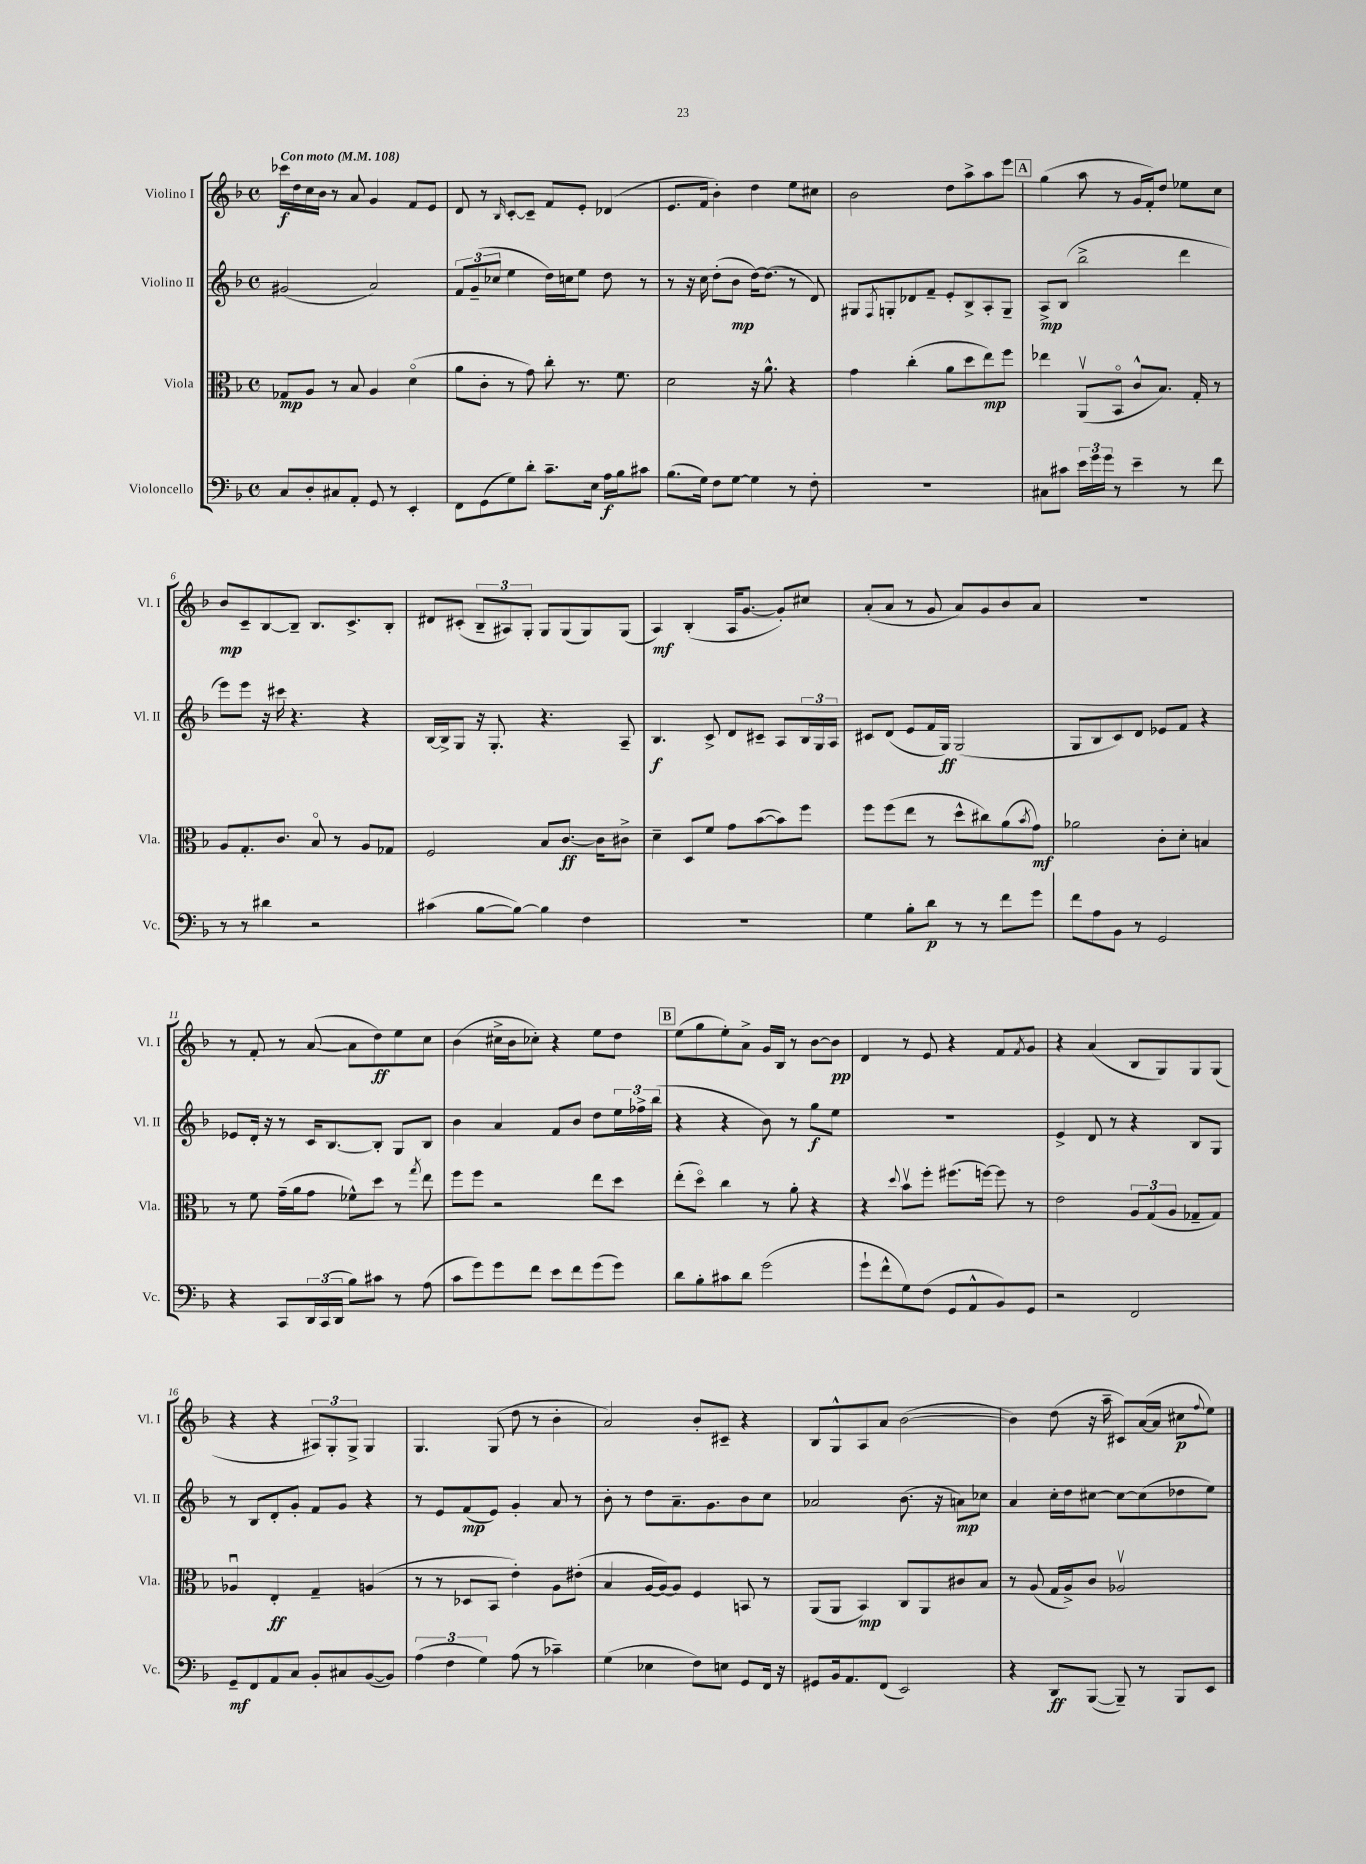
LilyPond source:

<<
\new StaffGroup <<
\new Staff = "s0" \with { instrumentName = "Violino I" shortInstrumentName = "Vl. I" } {
    \clef treble \key f \major \defaultTimeSignature \time 4/4 \tempo "Con moto" 4 = 108
    ces'''16\f d''16 c''16 bes'16 r8 a'8 g'4 f'8 e'8 |
    d'8 r8 \grace { bes16 } c'8~-. c'8-- f'8 e'8-. des'4( |
    e'8. f'16 bes'4-.) d''4 e''8 cis''8 |
    bes'2 d''8 a''8-> a''8 e'''8 |
    \mark \markup { \box "A" } g''4( a''8 r8 g'16 f'16-.) d''8 ees''8 c''8 |
    bes'8\mp c'8-- bes8~ bes8-- bes8. c'8.-> bes8-. |
    dis'8 cis'8-.( \tuplet 3/2 { bes8-- ais8) g8-. } g8 g8( g8) g8( |
    a4\mf) bes4-.( a16 g'8.~ g'8-.) cis''8 |
    a'8-.( a'8 r8 g'8 a'8) g'8 bes'8 a'8 |
    R1 |
    r8 f'8-. r8 a'8~( a'8 d''8\ff) e''8 c''8 |
    bes'4( cis''16-> bes'16 ces''8-.) r4 e''8 d''8 |
    \mark \markup { \box "B" } e''8( g''8 e''8-.) a'8-> g'16 bes16 r8 bes'8~ bes'8\pp |
    d'4 r8 e'8 r4 f'8 \acciaccatura { f'8 } g'8 |
    r4 a'4( bes8 g8) g8 g8( |
    r4 r4 \tuplet 3/2 { ais8) g8-. g8-> } g4 |
    g4. g8( d''8 r8 bes'4-. |
    a'2) bes'8-. cis'8-- r4 |
    bes8 g8-^ a8 a'8 bes'2~( |
    bes'4) d''8( r16 a''16-- cis'8) a'16~( a'16 cis''8\p \appoggiatura { f''8 } e''8) \bar "|." |
}
\new Staff = "s1" \with { instrumentName = "Violino II" shortInstrumentName = "Vl. II" } {
    \clef treble \key f \major \defaultTimeSignature \time 4/4
    gis'2( a'2) |
    \tuplet 3/2 { f'8 g'8--( ces''8 } e''4 d''16) c''16 e''8 d''8 r8 |
    r8 r16 c''16 d''8-.( bes'8\mp d''16~) d''8.( r8 d'8) |
    gis8 \acciaccatura { f8 } g8-. des'8 f'8-- e'8-. bes8-> a8-. g8-- |
    \mark \markup { \box "A" } a8->\mp bes8( bes''2-> d'''4 |
    e'''8) e'''8 r16 cis'''16 r4. r4 |
    bes16~ bes16-> g8 r16 g8.-. r4. a8-- |
    bes4.\f c'8-> d'8 cis'8-- a8 \tuplet 3/2 { bes16 g16 a16 } |
    cis'8 d'8( e'8 f'16 g16\ff) g2( |
    g8 bes8 c'8) d'8 ees'8 f'8 r4 |
    ees'8 d'16-. r16 r8 c'16 bes8.~ bes8-. g8 bes8 |
    bes'4 a'4 f'8 bes'8 d''8 \tuplet 3/2 { e''16 fes''16-> bes''16( } |
    \mark \markup { \box "B" } r4 r4 bes'8) r8 g''8\f e''8 |
    R1 |
    e'4-> d'8 r8 r4 bes8 g8 |
    r8 bes8 d'8-. g'8-. f'8 g'8 r4 |
    r8 e'8 f'8\mp( e'8) g'4-. a'8 r8 |
    bes'8-. r8 d''8 a'8.-- g'8. bes'8 c''8 |
    aes'2 bes'8.( r16 a'8\mp) ces''8 |
    a'4 c''16-. d''16 cis''8~ cis''8~ cis''8( des''8 e''8) \bar "|." |
}
\new Staff = "s2" \with { instrumentName = "Viola" shortInstrumentName = "Vla." } {
    \clef alto \key f \major \defaultTimeSignature \time 4/4
    ges8\mp a8 r8 bes8 a4 d'4\flageolet( |
    a'8 c'8-. r8 g'8) c''8-. r8. f'8. |
    d'2 r16 a'8.-^ r4 |
    g'4 c''4-.( a'8 d''8 e''8\mp) f''8 |
    \mark \markup { \box "A" } ees''4 a,8\upbow( bes,8\flageolet c'8-^ bes8.) g16-. r8 |
    a8 g8.-. c'8. bes8\flageolet r8 a8 ges8 |
    f2 bes8 c'8.~\ff c'16 cis'8-> |
    d'4-- d8 f'8 g'8 bes'8~( bes'8) f''8 |
    f''8 f''8( e''8 r8 d''8-^ cis''8) a'8( \acciaccatura { bes'8 } g'8\mf) |
    aes'2 c'8-. d'8-. b4 |
    r8 f'8 g'16--( a'16 g'8 fes'8-^) d''8 r8 \acciaccatura { g''8 } e''8 |
    f''8 f''8 r2 e''8 d''8 |
    \mark \markup { \box "B" } e''8-.( d''8\flageolet) c''4 r8 a'8-. r4 |
    r4 \appoggiatura { d''8 } bes'8\upbow f''8-. fis''8.( f''16~) f''8 r8 |
    e'2 \tuplet 3/2 { a8 g8( a8 } ges8-- ges8) |
    aes4\downbow e4-.\ff g4-- a4( |
    r8 r8 des8 bes,8 e'4-.) a8 eis'8-.( |
    bes4 a16~ a16~) a8 f4 b,8 r8 |
    a,8( a,8 bes,4\mp) c8 a,8 cis'8 bes8 |
    r8 a8( g16 a16->) c'8 aes2\upbow \bar "|." |
}
\new Staff = "s3" \with { instrumentName = "Violoncello" shortInstrumentName = "Vc." } {
    \clef bass \key f \major \defaultTimeSignature \time 4/4
    c8 d8-. cis8 a,8-. g,8 r8 e,4-. |
    f,8 g,8( g8) d'8-. c'8.-- e16 a16\f bes16 cis'8 |
    bes8.( g16) f8 g8~ g4 r8 f8-. |
    R1 |
    \mark \markup { \box "A" } cis8 cis'8 \tuplet 3/2 { e'16 g'16 g'16 } r8 e'4-- r8 f'8 |
    r8 r8 dis'4 r2 |
    cis'4( bes8~ bes8~) bes4 f4 |
    R1 |
    g4 bes8-. d'8\p r8 r8 f'8 g'8 |
    f'8 a8 bes,8 r8 g,2 |
    r4 c,8 \tuplet 3/2 { d,16 c,16( d,16 } bes8) cis'8 r8 a8( |
    c'8 g'8) g'8 f'8 e'8 f'8 g'8( g'8) |
    \mark \markup { \box "B" } d'8 bes8-. cis'8 d'8 g'2( |
    g'8-! f'8-^ g8) f8( g,8 a,8-^ bes,8) g,8 |
    r2 f,2 |
    g,8--\mf f,8 a,8 c8 bes,8-. cis8 bes,8~( bes,8) |
    \tuplet 3/2 { a4( f4 g4) } a8( r8 ces'4--) |
    g4( ees4 f8) e8 g,8 f,16 r16 |
    gis,8 bes,16 a,8. f,8( e,2) |
    r4 d,8\ff bes,,8~( bes,,8--) r8 bes,,8 e,8 \bar "|." |
}
>>
>>
